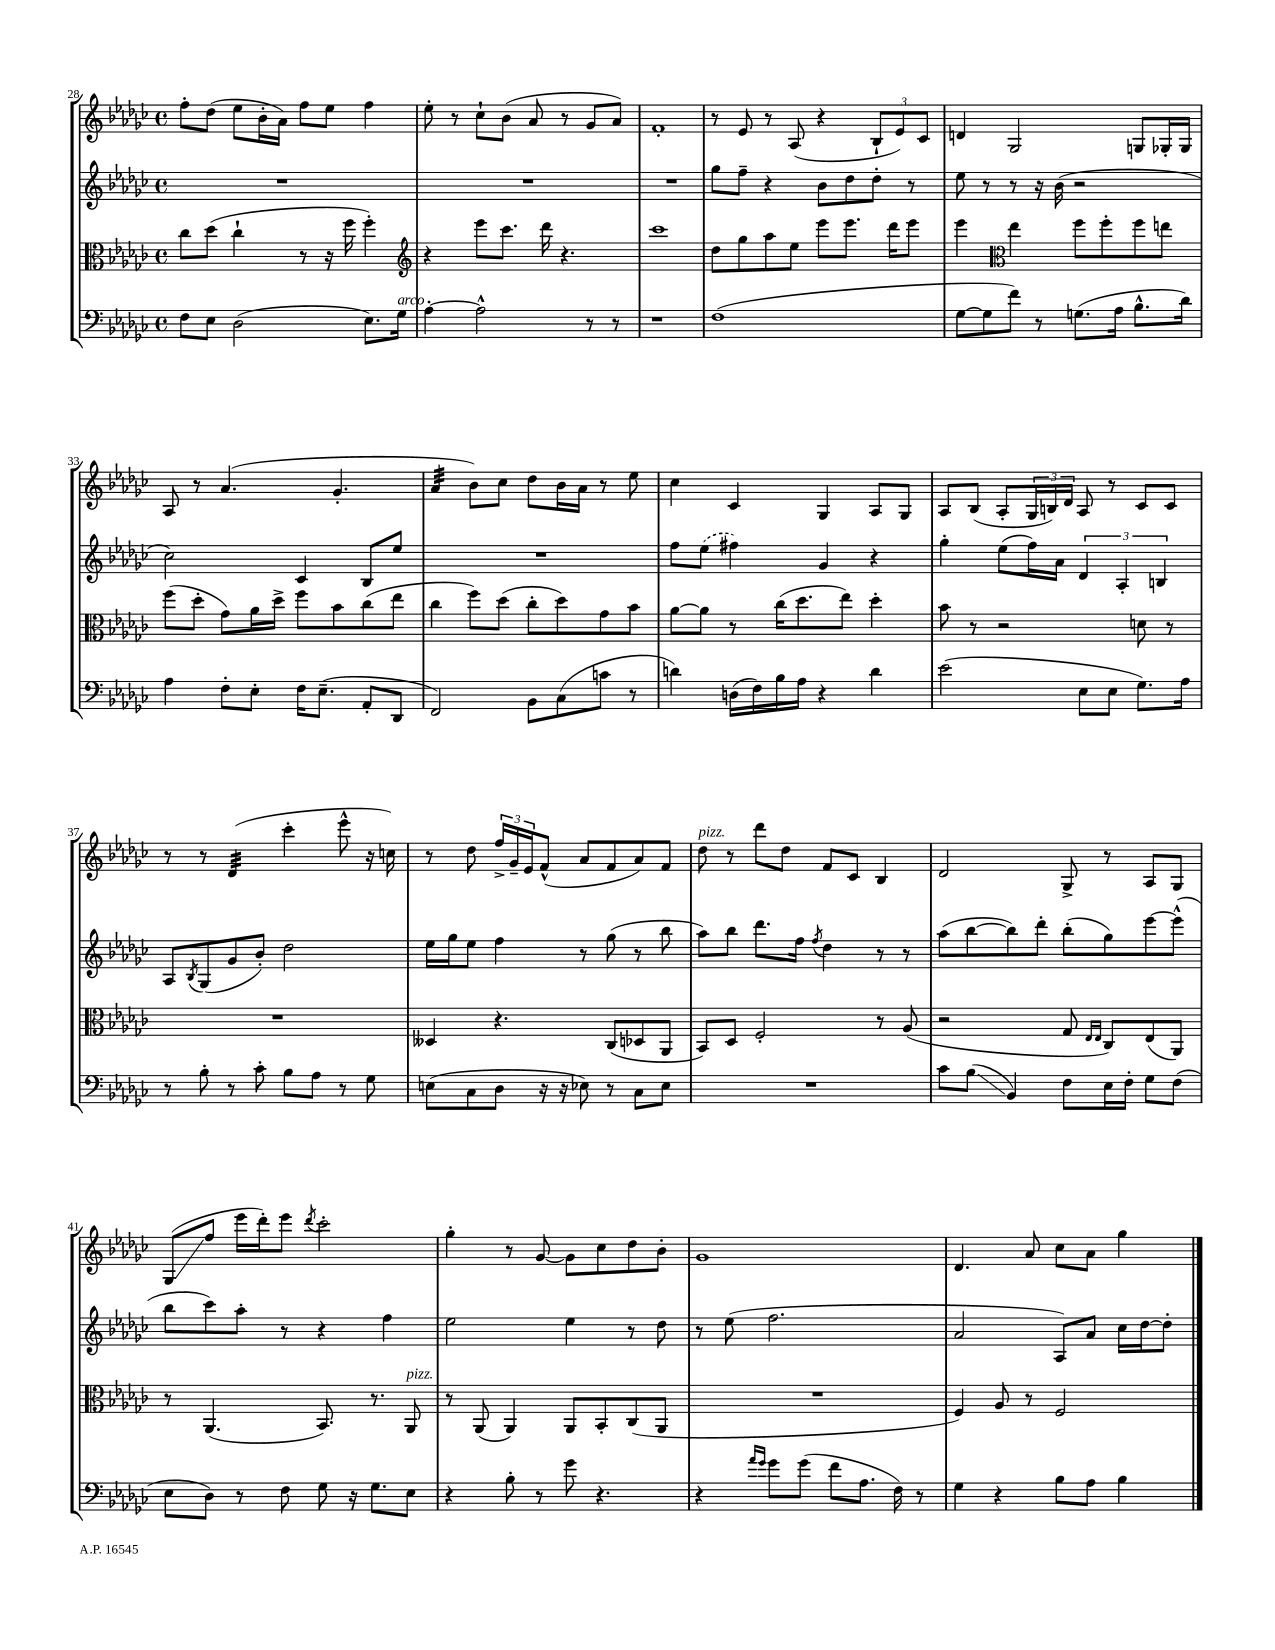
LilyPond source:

<<
\new StaffGroup <<
\new Staff = "s0" {
    \clef treble \key ges \major \defaultTimeSignature \time 4/4
    f''8-. des''8( ees''8 bes'16-. aes'16) f''8 ees''8 f''4 |
    ees''8-. r8 ces''8-! bes'8( aes'8 r8 ges'8 aes'8) |
    f'1-. |
    r8 ees'8 r8 aes8( r4 \tuplet 3/2 { bes8-! ees'8) ces'8 } |
    d'4 ges2 g8 ges16-. ges16 |
    aes8 r8 aes'4.( ges'4.-. |
    aes'4:32 bes'8) ces''8 des''8 bes'16 aes'16 r8 ees''8 |
    ces''4 ces'4 ges4 aes8 ges8 |
    aes8 bes8( aes8-. \tuplet 3/2 { ges16 b16) des'16 } aes8 r8 ces'8 ces'8 |
    r8 r8 des'4:32( ces'''4-. ees'''8-^ r16 c''16) |
    r8 des''8 \tuplet 3/2 { f''16-> ges'16-- ees'16 } f'8-^( aes'8 f'8 aes'8) f'8 |
    des''8^\markup { \italic "pizz." } r8 des'''8 des''8 f'8 ces'8 bes4 |
    des'2 ges8-> r8 aes8 ges8 |
    ges8\glissando( f''8 ees'''16 des'''16-.) ees'''8 \acciaccatura { des'''8 } ces'''2-. |
    ges''4-. r8 ges'8~ ges'8 ces''8 des''8 bes'8-. |
    ges'1 |
    des'4. aes'8 ces''8 aes'8 ges''4 \bar "|." |
}
\new Staff = "s1" {
    \clef treble \key ges \major \defaultTimeSignature \time 4/4
    R1 |
    R1 |
    R1 |
    ges''8 f''8-- r4 bes'8 des''8 des''8-. r8 |
    ees''8 r8 r8 r16 bes'16( r2 |
    ces''2) ces'4 bes8 ees''8 |
    R1 |
    f''8 \once \slurDashed ees''8( fis''4) ges'4 r4 |
    ges''4-. ees''8( f''16) aes'16 \tuplet 3/2 { des'4 aes4-. b4 } |
    aes8 \acciaccatura { bes8 } ges8( ges'8 bes'8-.) des''2 |
    ees''16 ges''16 ees''8 f''4 r8 ges''8( r8 bes''8 |
    aes''8) bes''8 des'''8. f''16 \acciaccatura { f''8 } des''4 r8 r8 |
    aes''8( bes''8~ bes''8) des'''8-. bes''8-.( ges''8) ees'''8~ ees'''8-^( |
    bes''8 ces'''8) aes''8-. r8 r4 f''4 |
    ees''2 ees''4 r8 des''8 |
    r8 ees''8( f''2. |
    aes'2 aes8) aes'8 ces''16 des''16~ des''8-. \bar "|." |
}
\new Staff = "s2" {
    \clef alto \key ges \major \defaultTimeSignature \time 4/4
    ces''8 des''8( ces''4-! r8 r16 f''16 f''4-.) |
    \clef treble r4 ees'''8 ces'''8. des'''16 r4. |
    ces'''1 |
    des''8 ges''8 aes''8 ees''8 ees'''8 ees'''8. des'''16 ees'''8 |
    ees'''4 \clef alto ees''4 f''8 f''8-. f''8 e''8 |
    f''8( des''8-. ges'8) aes'16 des''16-> f''8 bes'8 ces''8( ees''8 |
    ces''4 f''8) des''8( ces''8-. des''8) ges'8 bes'8 |
    aes'8~ aes'8 r8 ces''16( des''8. ees''8) des''4-. |
    bes'8 r8 r2 d'8 r8 |
    R1 |
    deses4 r4. ces8( des8 aes,8 |
    bes,8) des8 f2-. r8 aes8( |
    r2 ges8 \grace { ees16 ees16 } ces8) ees8( aes,8) |
    r8 aes,4.( bes,8.) r8. aes,8^\markup { \italic "pizz." } |
    r8 aes,8( aes,4) aes,8 bes,8-. ces8( aes,8 |
    R1 |
    f4) aes8 r8 f2 \bar "|." |
}
\new Staff = "s3" {
    \clef bass \key ges \major \defaultTimeSignature \time 4/4
    f8 ees8 des2( ees8.) ges16^\markup { \italic "arco" } |
    aes4~-. aes2-^ r8 r8 |
    r1 |
    f1( |
    ges8~ ges8 f'8) r8 g8.( aes16 bes8.-^ des'16) |
    aes4 f8-. ees8-. f16 ees8.--( aes,8-. des,8 |
    f,2) bes,8 ces8( c'8 r8 |
    d'4) d16( f16) bes16 aes16 r4 d'4 |
    ees'2( ees8 ees8 ges8.) aes16 |
    r8 bes8-. r8 ces'8-. bes8 aes8 r8 ges8 |
    e8( ces8 des8 r16 r16 ees8) r8 ces8 ees8 |
    R1 |
    ces'8 bes8\glissando( bes,4) f8 ees16 f16-. ges8 f8( |
    ees8 des8) r8 f8 ges8 r16 ges8. ees8 |
    r4 bes8-. r8 ges'8 r4. |
    r4 \grace { aes'16 ges'16 } ges'8 ges'8( f'8 aes8. f16) r8 |
    ges4 r4 bes8 aes8 bes4 \bar "|." |
}
>>
>>
\layout { \context { \Score currentBarNumber = #28 } }
